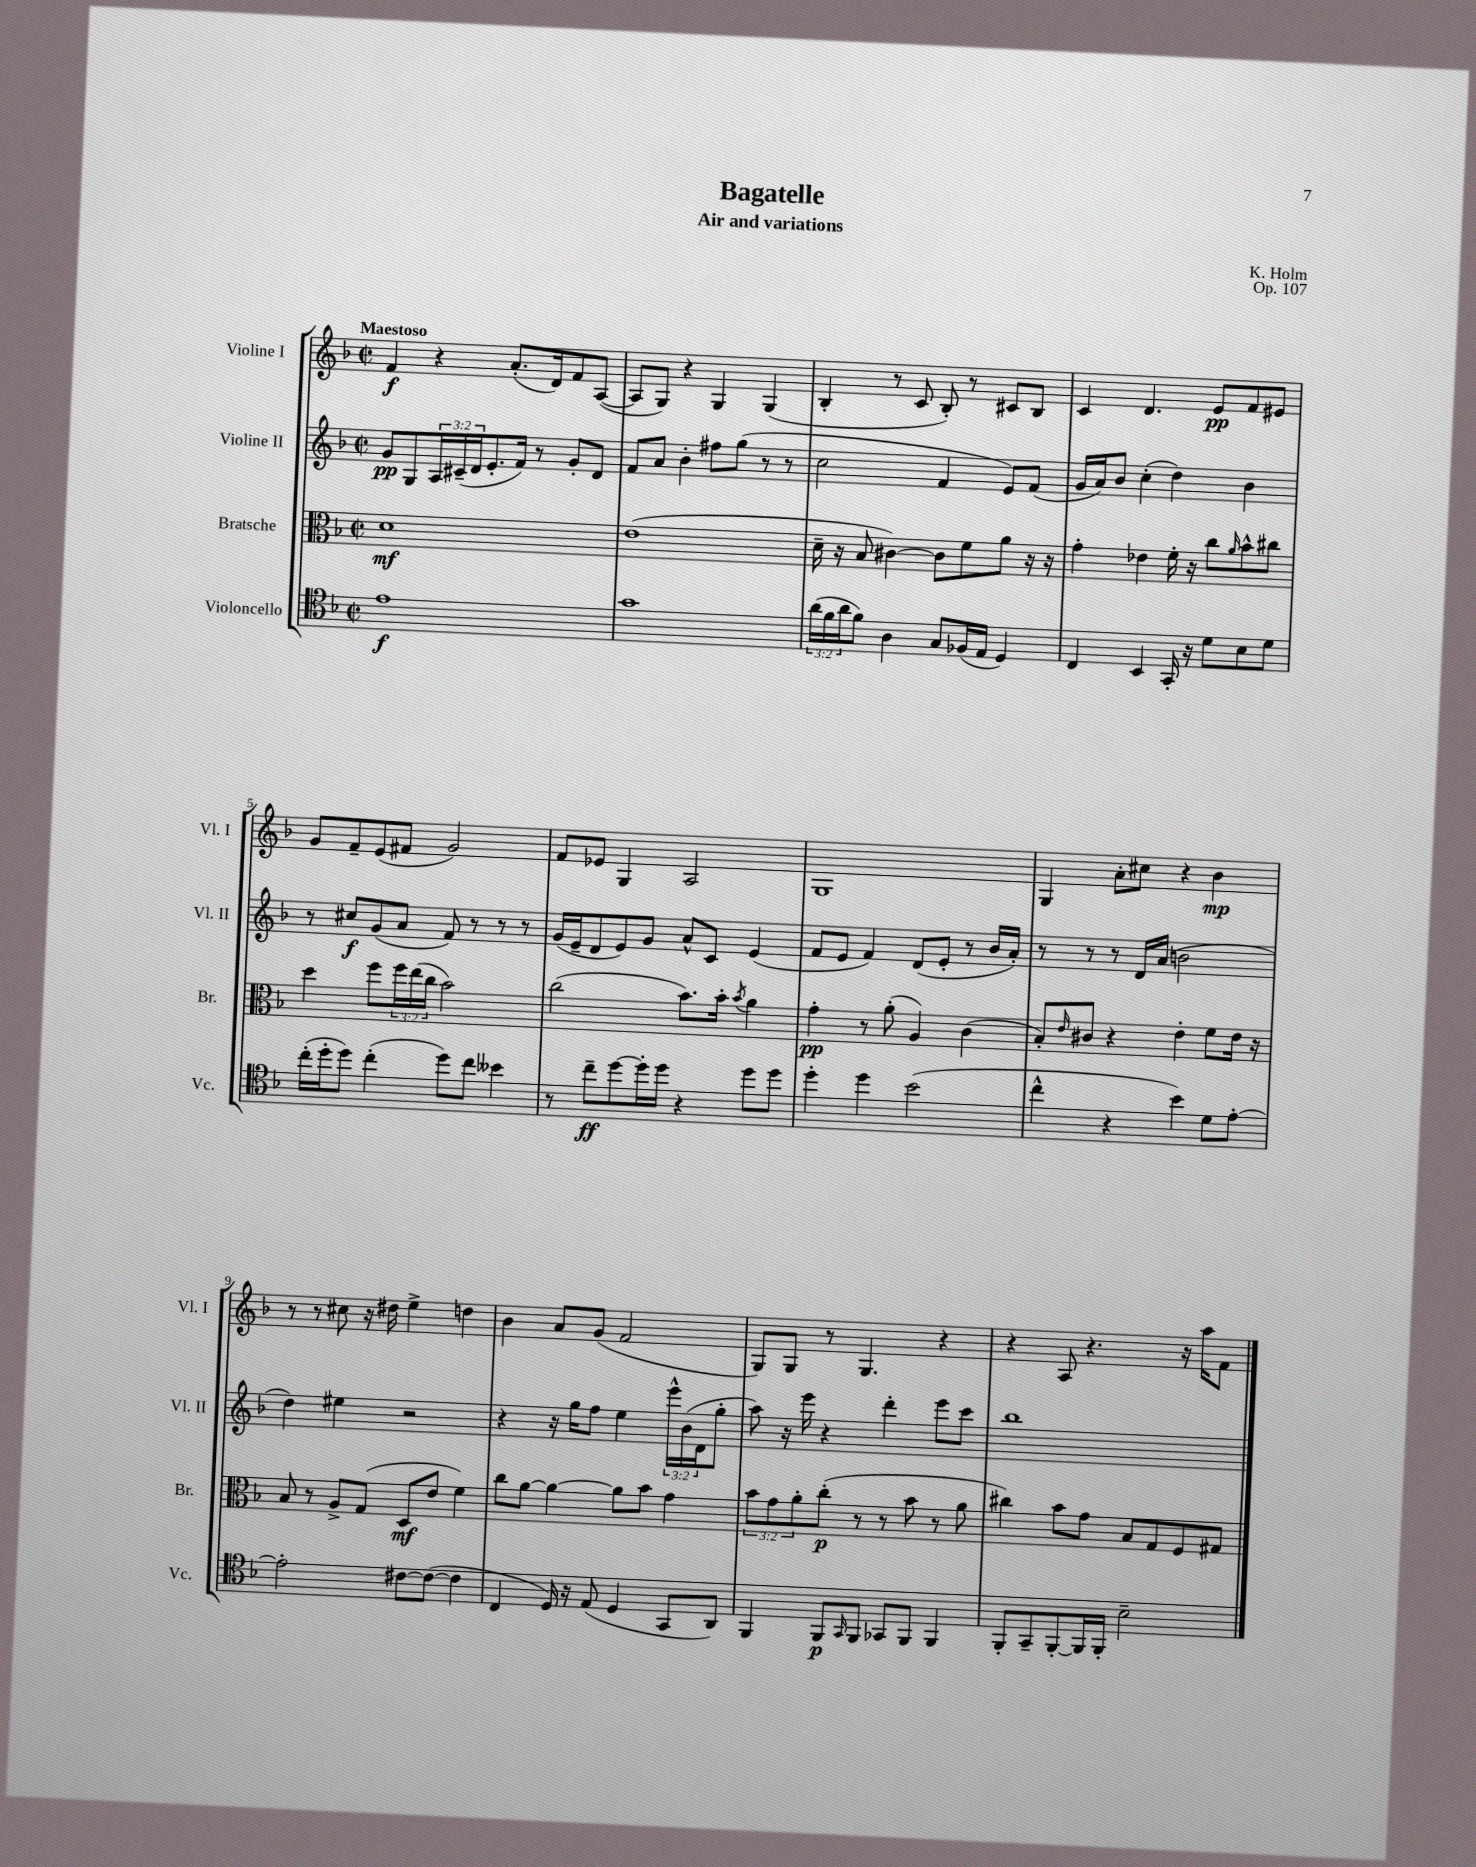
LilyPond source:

\header { title = "Bagatelle" composer = "K. Holm" subtitle = "Air and variations" opus = "Op. 107" }
<<
\new StaffGroup <<
\new Staff = "s0" \with { instrumentName = "Violine I" shortInstrumentName = "Vl. I" } {
    \clef treble \key f \major \defaultTimeSignature \time 2/2 \tempo "Maestoso"
    f'4\f r4 a'8.-.( d'16) f'8 a8~( |
    a8 g8) r4 g4 g4( |
    bes4-. r8 c'8 bes8-.) r8 cis'8 bes8 |
    c'4 d'4. e'8\pp f'8 eis'8 |
    g'8 f'8-- e'8( fis'8 g'2) |
    f'8 ees'8 g4 a2 |
    g1 |
    g4 a'8-. cis''8 r4 bes'4\mp |
    r8 r8 cis''8 r16 dis''16 e''4-> d''4 |
    bes'4 a'8 g'8( f'2 |
    g8) g8 r8 g4. r4 |
    r4 a8 r4. r16 a''16 f'8 \bar "|." |
}
\new Staff = "s1" \with { instrumentName = "Violine II" shortInstrumentName = "Vl. II" } {
    \clef treble \key f \major \defaultTimeSignature \time 2/2 \override Staff.TupletNumber.text = #tuplet-number::calc-fraction-text
    g'8\pp g8 \tuplet 3/2 { a16 cis'16--( d'16 } e'8.-. f'16) r8 g'8-. d'8 |
    f'8 a'8 bes'4-. fis''8 g''8( r8 r8 |
    c''2 f'4 e'8) f'8( |
    g'16 a'16) bes'8 c''4-.( d''4) bes'4 |
    r8 cis''8\f g'8( a'8 f'8) r8 r8 r8 |
    g'16( e'16-- d'8 e'8) g'8 a'8-^ c'8 e'4( |
    f'8 e'8 f'4) d'8( e'8-. r8 bes'16 a'16-.) |
    r8 r8 r8 d'16 a'16( b'2 |
    d''4) eis''4 r2 |
    r4 r16 g''16 f''8 e''4 \tuplet 3/2 { e'''16-^ bes'16( d'16 } g''8-. |
    a''8) r16 e'''16 r4 d'''4-. e'''8 c'''8 |
    bes''1 \bar "|." |
}
\new Staff = "s2" \with { instrumentName = "Bratsche" shortInstrumentName = "Br." } {
    \clef alto \key f \major \defaultTimeSignature \time 2/2 \override Staff.TupletNumber.text = #tuplet-number::calc-fraction-text
    d'1\mf |
    e'1( |
    d'16-- r16 bes8 cis'4~) cis'8 f'8 a'8 r16 r16 |
    g'4-. ees'4 f'16-. r16 c''8 \grace { a'16 } bes'8-^ cis''8 |
    d''4 f''8 \tuplet 3/2 { f''16 e''16( c''16 } bes'2) |
    c''2( bes'8.) bes'16-. \acciaccatura { bes'8 } a'4 |
    g'4-.\pp r8 a'8-.( a4) c'4( |
    bes8-.) \grace { e'16 } cis'8 r4 e'4-. f'8 e'16 r16 |
    bes8 r8 a8-> g8( d8\mf e'8 f'4) |
    c''8 a'8~ a'4~ a'8 bes'8 g'4 |
    \tuplet 3/2 { bes'8 g'8 a'8-. } c''8-.\p( r8 r8 bes'8 r8 a'8 |
    cis''4) bes'8 g'8 bes8 g8 f8 gis8 \bar "|." |
}
\new Staff = "s3" \with { instrumentName = "Violoncello" shortInstrumentName = "Vc." } {
    \clef tenor \key f \major \defaultTimeSignature \time 2/2 \override Staff.TupletNumber.text = #tuplet-number::calc-fraction-text
    e'1\f |
    g'1 |
    \tuplet 3/2 { a'16( f'16 a'16 } f'8) a4 g8 fes16( e16 d4) |
    c4 bes,4 g,16-. r16 d'8 bes8 d'8 |
    c''16-.( d''16-. d''8) c''4-.( d''8) c''8 beses'4 |
    r8 c''8--\ff d''8~ d''16-. d''16 r4 d''8 d''8 |
    d''4-. d''4 bes'2( |
    c''4-^ r4 bes'4) d'8 e'8~-. |
    e'2-. cis'8~ cis'8~( cis'4 |
    c4 d16) r16 e8( d4 g,8 a,8) |
    f,4 f,8\p \grace { g,16 } f,8 ges,8 f,8 f,4 |
    f,8-. g,8-- f,8~-. f,16 f,16-. bes2-- \bar "|." |
}
>>
>>
